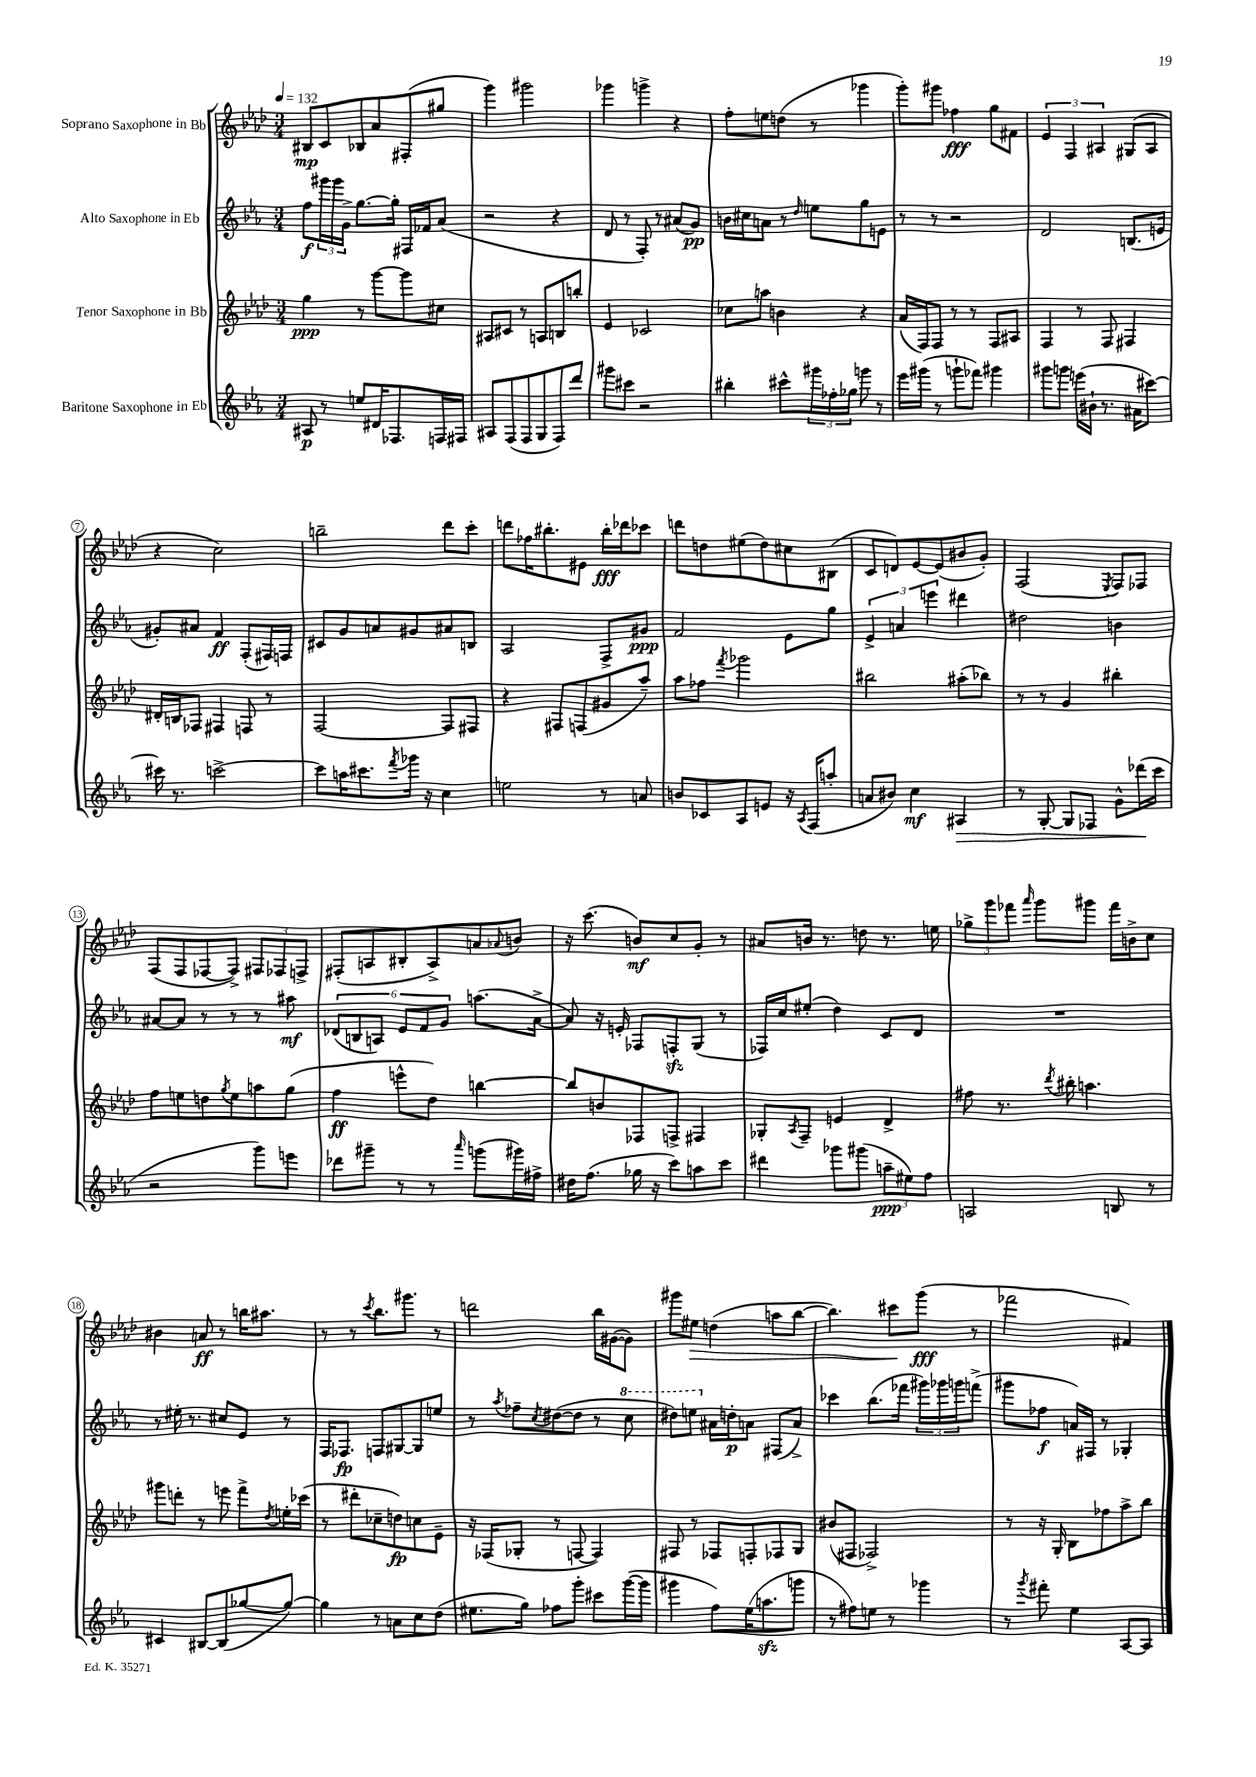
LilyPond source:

<<
\new StaffGroup <<
\new Staff = "s0" \with { instrumentName = "Soprano Saxophone in Bb" } {
    \clef treble \key aes \major \numericTimeSignature \time 3/4 \tempo 4 = 132
    bis8\mp c'8 bes8 aes'8 fis8-.( gis''8 |
    g'''4) gis'''2 |
    ges'''4 g'''4-> r4 |
    f''8-. e''8 d''8( r8 ges'''4 |
    g'''8-.) gis'''8 fes''4\fff g''8 fis'8 |
    \tuplet 3/2 { ees'4 f4 ais4 } gis8( ais8 |
    r4 c''2) |
    b''2-- des'''8 c'''8-. |
    d'''8 fes''16 bis''8.-. eis'8 bis''16-.\fff des'''16 ces'''8 |
    d'''8 d''8 eis''8( d''8) cis''8 bis8( |
    c'8 d'8) ees'8~ ees'8( bis'8 g'8-.) |
    f2( \acciaccatura { ees8 } f8) fes8 |
    f8( f8 fes8~ fes8->) \tuplet 3/2 { fis8 fes8 f8-> } |
    fis8-.( a8 bis8-. a8->) a'8 \appoggiatura { aes'8 } b'8 |
    r16 c'''8.( b'8\mf) c''8 g'8-. r8 |
    ais'8 b'16 r8. d''8 r8. e''16 |
    \tuplet 3/2 { ges''8-> g'''8 fes'''8 } \grace { aes'''16 } g'''8 gis'''8 fes'''16 b'16-> c''8 |
    bis'4 a'8\ff r8 b''16 ais''8. |
    r8 r8 \acciaccatura { c'''8 } bes''8. gis'''8. r8 |
    d'''2 bes''16 gis'16~( gis'8) |
    gis'''8 eis''8\> d''4( a''8 bes''8~ |
    bes''4.) cis'''8\! g'''8\fff( r8 |
    fes'''2 fis'4) \bar "|." |
}
\new Staff = "s1" \with { instrumentName = "Alto Saxophone in Eb" } {
    \clef treble \key ees \major \numericTimeSignature \time 3/4
    f''8\f \tuplet 3/2 { gis'''16 gis'''16 g'16-> } g''8.~ g''16-. fis16 fes'16 aes'8( |
    r2 r4 |
    d'8 r8 f8-.) r8 ais'8( g'8\pp) |
    b'16 cis''16 a'8 r8 \grace { d''16 } e''8 g''8 e'8 |
    r8 r8 r2 |
    d'2 b8.( e'16 |
    gis'8-.) ais'8 f'4\ff f8-.( fis16) f16 |
    cis'8 g'8 a'8 gis'8 ais'8 b8 |
    aes2 f8-> gis'8\ppp |
    f'2 ees'8 g''8 |
    \tuplet 3/2 { ees'4-> a'4 e'''4 } dis'''4 |
    dis''2 b'4 |
    ais'8~ ais'8 r8 r8 r8 ais''8\mf |
    \tuplet 6/4 { des'8( b8 a8) ees'8 f'8 g'8 } a''8.( aes'16~-> |
    aes'8) r16 e'16-. fes8 f8-.\sfz g8( r8 |
    fes16) c''16 eis''8-.( d''4) c'8 d'8 |
    R2. |
    r8 eis''16-. r8. cis''8 ees'8 r8 |
    f16 fes8.\fp f8 gis8~ gis8 e''8 |
    r8 \acciaccatura { aes''8 } fes''8-- \acciaccatura { c''8 } dis''8~( dis''8 r8 \ottava #1 c'''8 |
    dis'''8) e'''8 \ottava #0 ais'16 d''!16-.\p a'8 fis8( a'8->) |
    ces'''4 bes''8.( fes'''16 \tuplet 3/2 { gis'''16) ges'''16 g'''16 } f'''8->( |
    gis'''8 fes''8\f a'16) fis16 r8 ges4-. \bar "|." |
}
\new Staff = "s2" \with { instrumentName = "Tenor Saxophone in Bb" } {
    \clef treble \key aes \major \numericTimeSignature \time 3/4
    g''4\ppp r8 g'''8~ g'''8 cis''8 |
    ais8 cis'8 r8 a8 b8 b''8-. |
    ees'4 ces'2 |
    ces''8 a''8 b'4 r4 |
    aes'16( f16) f8 r8 r8 f8 ais8 |
    f4 r8 f8 fis4 |
    dis'16-. b16 fes8 fis4 f8 r8 |
    f2~ f8 fis8 |
    r4 fis8 f8( gis'8 aes''8--) |
    aes''8 fes''8 \acciaccatura { f'''8 } ges'''2 |
    bis''2 ais''8-.( bes''8) |
    r8 r8 g'4 bis''4-. |
    f''8 e''8 d''8 \acciaccatura { g''8 } e''8 a''8 g''8( |
    f''4\ff e'''8-^ des''8) b''4~ |
    b''8 b'8 fes8 f8-> fis4 |
    ges8-. \acciaccatura { aes8 } f8-- e'4 des'4-> |
    fis''8 r8. \acciaccatura { des'''8 } bis''16-. a''4. |
    gis'''8 d'''8-. r8 e'''8 f'''8-> \acciaccatura { des''8 } e''16-. ces'''16( |
    r8 dis'''8-. ces''8-- d''8\fp) c''8 ees'8-- |
    r16 fes16( ges8-. r8 f8~ f4) |
    fis8 r8 fes8 f8-. fes8 g8 |
    bis'8( fis8 fes2->) |
    r8 r16 g16-. bes8 fes''8 aes''8-> bes''8 \bar "|." |
}
\new Staff = "s3" \with { instrumentName = "Baritone Saxophone in Eb" } {
    \clef treble \key ees \major \numericTimeSignature \time 3/4
    ais8\p r8 e''8 dis'16 fes8. f16 fis16 |
    ais8 f8( f8 g8 f8) d'''8 |
    gis'''8 cis'''8 r2 |
    bis''4-. cis'''8-^ \tuplet 3/2 { gis'''16 fes''16-. ges''16 } g'''8 r8 |
    ees'''16 gis'''16( r8 g'''8-! fes'''8) gis'''4 |
    gis'''8 g'''8 e'''16( bis'16-! r8. ais'16 cis'''8~) |
    cis'''16 r8. c'''2~-> |
    c'''8 a''16 cis'''8. \acciaccatura { f'''8 } ges'''16 r16 c''4 |
    e''2 r8 a'8 |
    b'8 ces'8 aes8 e'8 r16 \acciaccatura { aes8 } f16( a''8-. |
    a'8 bis'8) c''4\mf ais4\> |
    r8 g8~-. g8 fes8 g'8-^ des'''16\!( c'''16 |
    r2 g'''8) e'''8 |
    des'''8 gis'''8-- r8 r8 \grace { aes'''16 } g'''8( gis'''16) fis''16-> |
    dis''16 f''8.( ges''16 r16 c'''8) a''8 c'''8 |
    dis'''4 ges'''8 gis'''8( \tuplet 3/2 { a''8--\ppp eis''8) f''8 } |
    a2 b8 r8 |
    cis'4 bis8~ bis8( ges''8~ ges''8~) |
    ges''4 r8 a'8 c''8 d''8( |
    eis''8. g''16) fes''8 g'''8-. cis'''8 g'''16~( g'''16 |
    gis'''4 f''8) ees''16( a''8.\sfz g'''8 |
    r8 fis''8) e''8 r8 ges'''4 |
    r8 \acciaccatura { g'''8 } fis'''8-. ees''4 aes8~ aes8 \bar "|." |
}
>>
>>
\layout { \context { \Score \override BarNumber.stencil = #(make-stencil-circler 0.1 0.3 ly:text-interface::print) } }
